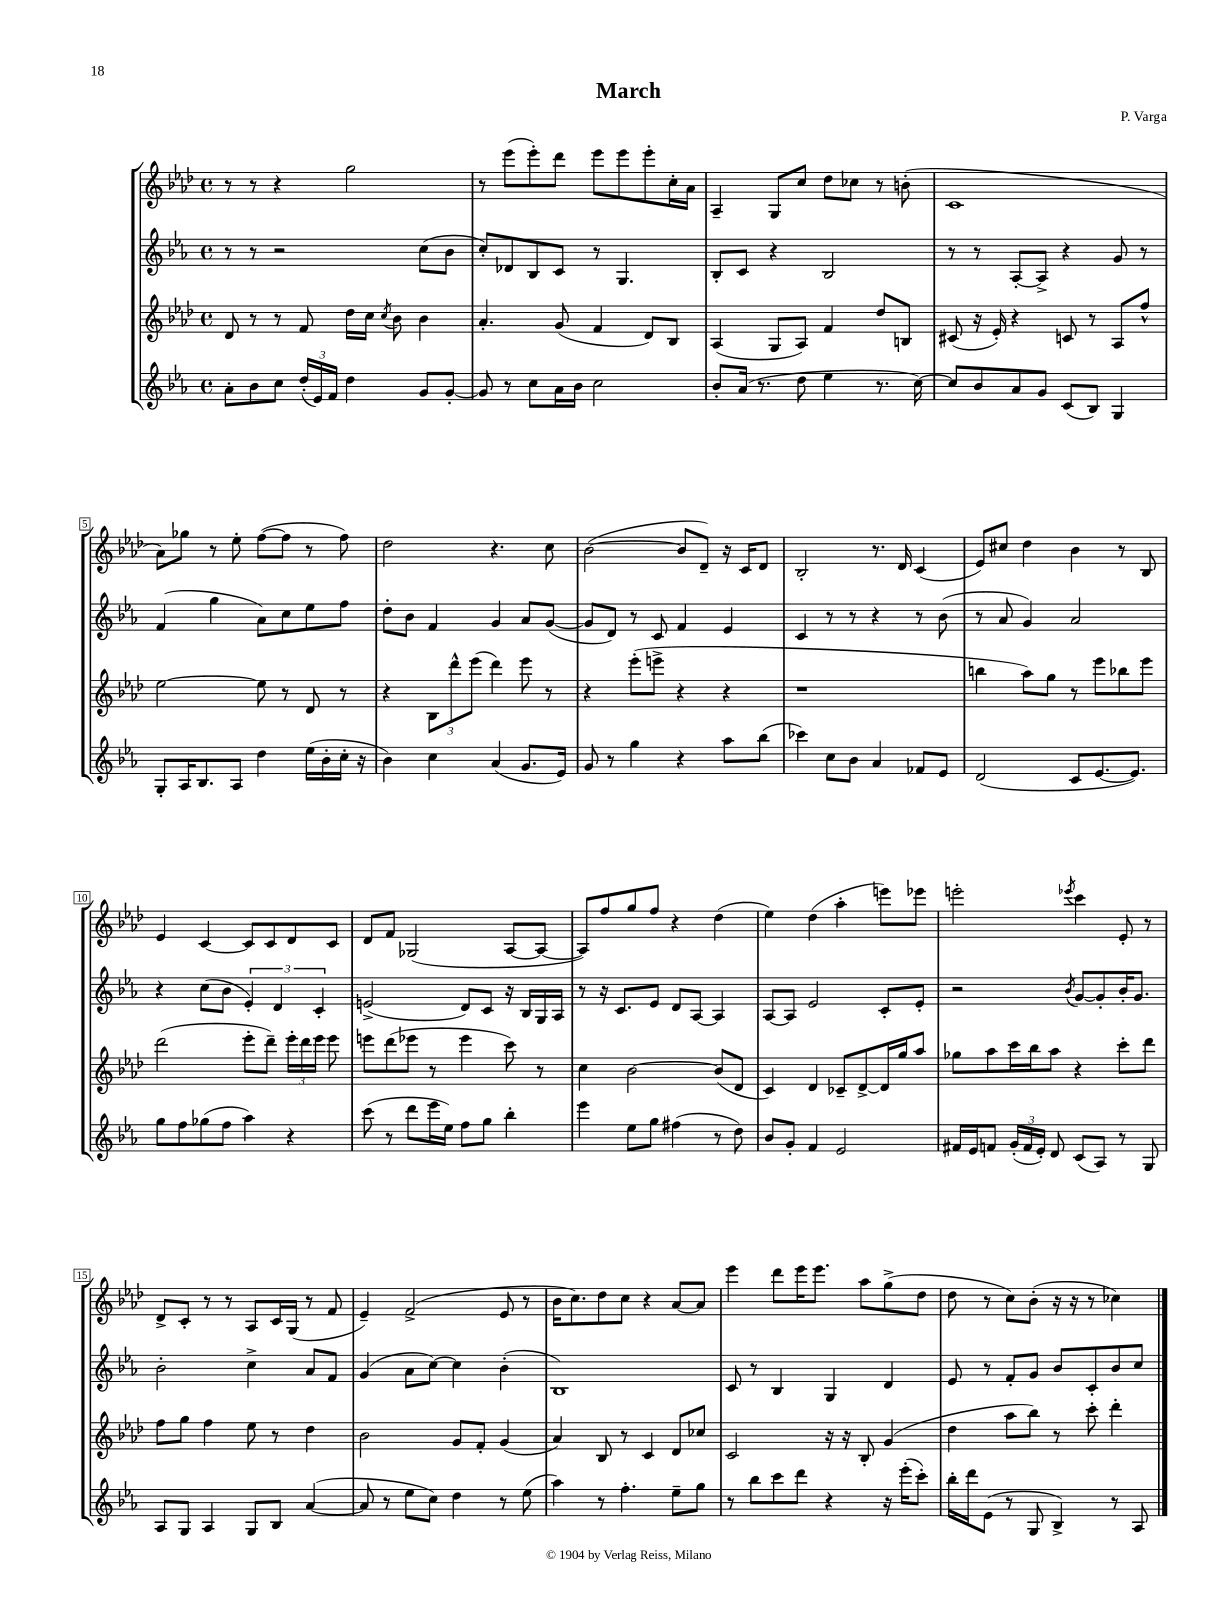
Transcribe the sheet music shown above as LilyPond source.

\header { title = "March" composer = "P. Varga" }
<<
\new StaffGroup <<
\new Staff = "s0" {
    \clef treble \key aes \major \defaultTimeSignature \time 4/4
    \autoBeamOff r8 r8 r4 g''2 |
    r8 ees'''8[( ees'''8-.) des'''8] ees'''8[ ees'''8 ees'''8-. c''16-. aes'16] |
    aes4-- g8[ c''8] des''8[ ces''8] r8 b'8-.( |
    c'1 |
    aes'8[) ges''8] r8 ees''8-. f''8[~( f''8] r8 f''8) |
    des''2 r4. c''8 |
    bes'2~( bes'8[ des'8]--) r16 c'16[ des'8] |
    bes2-. r8. des'16 c'4( |
    ees'8[) cis''8] des''4 bes'4 r8 bes8 |
    ees'4 c'4~ c'8[ c'8 des'8 c'8] |
    des'8[ f'8] ges2( aes8[~ aes8]~ |
    aes8[) f''8 g''8 f''8] r4 des''4( |
    ees''4) des''4( aes''4-. e'''8[) ees'''8] |
    e'''2-. \acciaccatura { ees'''8 } c'''4 ees'8-. r8 |
    des'8[-> c'8]-. r8 r8 aes8[ c'16 g16]( r8 f'8 |
    ees'4--) f'2->( ees'8 r8 |
    bes'16[ c''8.) des''8 c''8] r4 aes'8[~ aes'8] |
    ees'''4 des'''8[ ees'''16 ees'''8.] aes''8[ g''8->( des''8] |
    des''8 r8 c''8[) bes'8]-.( r16 r16 r8 ces''4) \bar "|." |
}
\new Staff = "s1" {
    \clef treble \key ees \major \defaultTimeSignature \time 4/4
    \autoBeamOff r8 r8 r2 c''8[( bes'8] |
    c''8[-.) des'8 bes8 c'8] r8 g4. |
    bes8[-. c'8] r4 bes2 |
    r8 r8 aes8[~-. aes8]-> r4 g'8 r8 |
    f'4( g''4 aes'8[) c''8 ees''8 f''8] |
    d''8[-. bes'8] f'4 g'4 aes'8[ g'8]~( |
    g'8[ d'8]) r8 c'8 f'4 ees'4 |
    c'4 r8 r8 r4 r8 bes'8( |
    r8 aes'8 g'4) aes'2 |
    r4 c''8[( bes'8] \tuplet 3/2 { ees'4-.) d'4 c'4-. } |
    e'2->( d'8[) c'8] r16 bes16[ g16 aes16] |
    r8 r16 c'8.[ ees'8] d'8[ aes8]~ aes4 |
    aes8[~ aes8] ees'2 c'8[-. ees'8]-. |
    r2 \acciaccatura { bes'8 } g'8[~ g'8-. bes'16-. g'8.] |
    bes'2-. c''4-> aes'8[ f'8] |
    g'4( aes'8[ c''8]~) c''4 bes'4-.( |
    bes1) |
    c'8 r8 bes4 g4 d'4 |
    ees'8 r8 f'8[-. g'8] bes'8[ c'8-. bes'8 c''8] \bar "|." |
}
\new Staff = "s2" {
    \clef treble \key aes \major \defaultTimeSignature \time 4/4
    \autoBeamOff des'8 r8 r8 f'8 des''16[ c''16] \acciaccatura { c''8 } bes'8 bes'4 |
    aes'4.-. g'8( f'4 des'8[) bes8] |
    aes4( g8[ aes8]) f'4 des''8[ b8] |
    cis'8( r16 ees'16-.) r4 c'8 r8 aes8[ f''8]-^ |
    ees''2~ ees''8 r8 des'8 r8 |
    r4 \tuplet 3/2 { bes8[ des'''8-^ ees'''8]( } des'''4) ees'''8 r8 |
    r4 ees'''8[-.( e'''8]-> r4 r4 |
    r1 |
    b''4 aes''8[) g''8] r8 ees'''8[ bes''8 ees'''8] |
    des'''2( ees'''8[-. des'''8]--) \tuplet 3/2 { ees'''16[-. des'''16 ees'''16] } ees'''8 |
    e'''8[ des'''8( ees'''8] r8 ees'''4 c'''8) r8 |
    c''4 bes'2~ bes'8[( des'8] |
    c'4) des'4 ces'8[-- des'8~-> des'16 g''16 aes''8] |
    ges''8[ aes''8 c'''16 bes''16 aes''8] r4 c'''8[-. des'''8] |
    f''8[ g''8] f''4 ees''8 r8 des''4 |
    bes'2 g'8[ f'8]-. g'4( |
    aes'4) bes8 r8 c'4 des'8[ ces''8] |
    c'2 r16 r16 bes8-. g'4( |
    des''4 aes''8[ bes''8]) r8 c'''8-. des'''4-. \bar "|." |
}
\new Staff = "s3" {
    \clef treble \key ees \major \defaultTimeSignature \time 4/4
    \autoBeamOff aes'8[-. bes'8 c''8] \tuplet 3/2 { d''16[-.( ees'16) f'16] } d''4 g'8[ g'8]~-. |
    g'8 r8 c''8[ aes'16 bes'16] c''2 |
    bes'8[-. aes'16]( r8. d''8 ees''4 r8. c''16~) |
    c''8[ bes'8 aes'8 g'8] c'8[( bes8]) g4 |
    g8[-. aes16 bes8. aes8] d''4 ees''16[( bes'16-. c''16]-. r16 |
    bes'4) c''4 aes'4( g'8.[ ees'16]) |
    g'8 r8 g''4 r4 aes''8[ bes''8]( |
    ces'''4) c''8[ bes'8] aes'4 fes'8[ ees'8] |
    d'2( c'8[ ees'8.~ ees'8.]) |
    g''8[ f''8 ges''8( f''8] aes''4) r4 |
    c'''8( r8 d'''8[ ees'''16 ees''16]) f''8[ g''8] bes''4-. |
    ees'''4 ees''8[ g''8] fis''4( r8 d''8) |
    bes'8[ g'8]-. f'4 ees'2 |
    fis'16[ ees'16 f'8] \tuplet 3/2 { g'16[-.( f'16 ees'16]-.) } d'8 c'8[( aes8]) r8 g8 |
    aes8[ g8] aes4 g8[ bes8] aes'4~( |
    aes'8 r8 ees''8[ c''8]) d''4 r8 ees''8( |
    aes''4) r8 f''4.-. ees''8[-- g''8] |
    r8 bes''8[ c'''8 d'''8] r4 r16 ees'''16[-.( c'''8]-.) |
    bes''16[-. d'''16 ees'8]( r8 g8 bes4->) r8 aes8 \bar "|." |
}
>>
>>
\layout { \context { \Score \override BarNumber.stencil = #(make-stencil-boxer 0.1 0.3 ly:text-interface::print) } }
